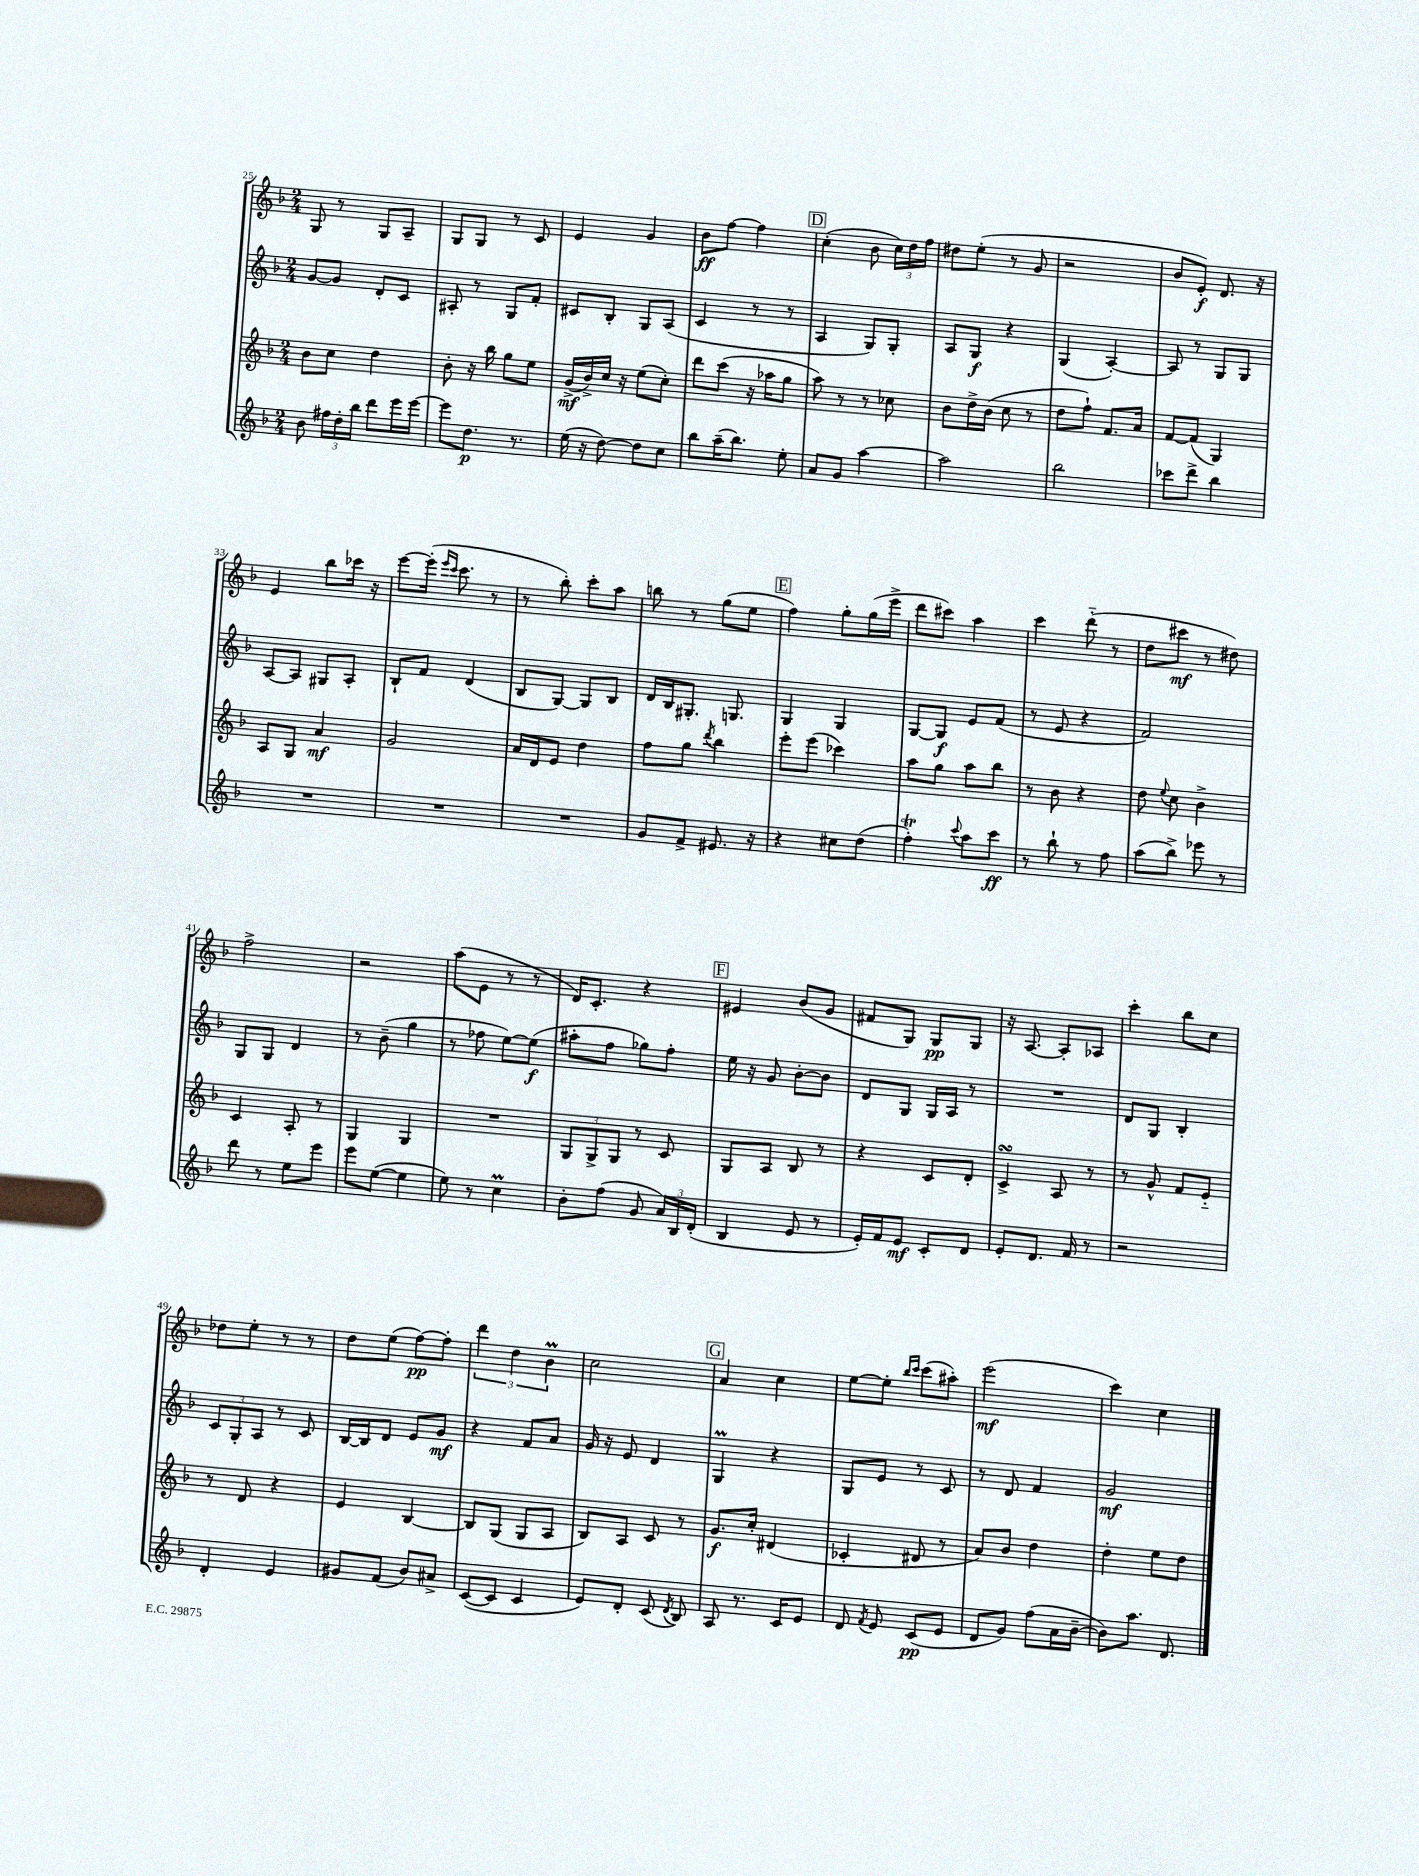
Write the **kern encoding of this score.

**kern	**dynam	**kern	**dynam	**kern	**dynam	**kern	**dynam
*part4	*part4	*part3	*part3	*part2	*part2	*part1	*part1
*staff4	*staff4	*staff3	*staff3	*staff2	*staff2	*staff1	*staff1
*clefG2	*	*clefG2	*	*clefG2	*	*clefG2	*
*k[b-]	*	*k[b-]	*	*k[b-]	*	*k[b-]	*
*M2/4	*	*M2/4	*	*M2/4	*	*M2/4	*
=25	=25	=25	=25	=25	=25	=25	=25
8b-\	.	8b-\L	.	[8g/L	.	8G/	.
24ff#X\LL	.	8cc\J	.	8g/J]	.	8r	.
24dd'\	.	.	.	.	.	.	.
24bb-\JJ	.	.	.	.	.	.	.
8ddd\L	.	4dd\	.	8d'/L	.	8G/L	.
16eee\L	.	.	.	8c/J	.	8A~/J	.
[16eee\JJ	.	.	.	.	.	.	.
=26	=26	=26	=26	=26	=26	=26	=26
8eee\L]	.	8b-'\	.	8A#X'/	.	8G/L	.
8.dd\J	p	16r	.	8r	.	8G/J	.
.	.	16bb-\	.	.	.	.	.
.	.	8gg\L	.	8G/L	.	8r	.
8.r	.	.	.	.	.	.	.
.	.	8ee\J	.	8f'/J	.	8c/	.
=27	=27	=27	=27	=27	=27	=27	=27
(16ee\	.	(16g^/LL	mf	8c#X/L	.	4e/	.
16r	.	16b-^/)	.	.	.	.	.
[8dd\)	.	16cc/JJ	.	8B-'/J	.	.	.
.	.	16r	.	.	.	.	.
8dd\L]	.	(8ee\L	.	8G/L	.	4g/	.
8cc\J	.	8cc'\J)	.	(8A/J	.	.	.
=28	=28	=28	=28	=28	=28	=28	=28
8bb-\L	.	8ddd\L	.	4c/	.	8b-\L	ff
(16aa~\K	.	(8ccc\J	.	.	.	[8ff\J	.
8.bb-\J)	.	.	.	.	.	.	.
.	.	16r	.	8r	.	4ff\]	.
.	.	16aa-X\KL	.	.	.	.	.
8ee'\	.	8gg\J	.	8r	.	.	.
!!LO:REH:place=s1:t=D
=29	=29	=29	=29	=29	=29	=29	=29
8a/L	.	8aa\)	.	4A/	.	(4cc'\	.
8g/J	.	8r	.	.	.	.	.
[4aa\	.	8r	.	8G/L)	.	8b-\	.
.	.	8cc-X\	.	8G'/J	.	24cc\LL)	.
.	.	.	.	.	.	24dd\	.
.	.	.	.	.	.	24ff\JJ	.
=30	=30	=30	=30	=30	=30	=30	=30
2aa\]	.	8b-\L	.	8A/L	.	8dd#X\L	.
.	.	16dd^\L	.	8G/J	f	(8ee'\J	.
.	.	(16b-\JJ	.	.	.	.	.
.	.	8cc\	.	4r	.	8r	.
.	.	8r	.	.	.	8g/	.
=31	=31	=31	=31	=31	=31	=31	=31
2bb-\	.	8dd\L	.	(4G/	.	2r	.
.	.	8ff`\J)	.	.	.	.	.
.	.	8.f/L	.	[4A'/)	.	.	.
.	.	16a/Jk	.	.	.	.	.
=32	=32	=32	=32	=32	=32	=32	=32
8ccc-X\L	.	[8f/L	.	8A/]	.	8b-/L	.
8ddd^\J	.	(8f/J]	.	8r	.	8e'/J)	f
4bb-\	.	4G/)	.	8G/L	.	8.d/	.
.	.	.	.	8G/J	.	.	.
.	.	.	.	.	.	16r	.
!!LO:LB:g=z
=33	=33	=33	=33	=33	=33	=33	=33
2r	.	8A/L	.	[8A/L	.	4e/	.
.	.	8G/J	.	8A/J]	.	.	.
.	.	4a/	mf	8G#X/L	.	8bb-\L	.
.	.	.	.	8A'/J	.	16ccc-X\Jk	.
.	.	.	.	.	.	16r	.
=34	=34	=34	=34	=34	=34	=34	=34
2r	.	2g/	.	8B-`/L	.	[8eee\L	.
.	.	.	.	8f/J	.	(16eee'\Jk]	.
.	.	.	.	.	.	16qqeee/LL	.
.	.	.	.	.	.	16qqccc/JJ	.
.	.	.	.	.	.	8.ccc\	.
.	.	.	.	(4d/	.	.	.
.	.	.	.	.	.	8r	.
=35	=35	=35	=35	=35	=35	=35	=35
2r	.	16a/LL	.	8B-/L	.	8r	.
.	.	16d/J	.	.	.	.	.
.	.	8e/J	.	[8G/J)	.	8bb-'\)	.
.	.	4dd\	.	8G/L]	.	8ccc'\L	.
.	.	.	.	8B-/J	.	8aa\J	.
=36	=36	=36	=36	=36	=36	=36	=36
8g/L	.	8ff\L	.	16d/LL	.	8bbn\	.
.	.	.	.	16B-/J	.	.	.
8f^/J	.	8gg\J	.	8.G#X'/J	.	8r	.
.	.	8qddd/	.	.	.	.	.
8.e#X/	.	4bb-\	.	.	.	(8gg\L	.
.	.	.	.	8.Gn/	.	.	.
.	.	.	.	.	.	8ee\J	.
16r	.	.	.	.	.	.	.
!!LO:REH:place=s1:t=E
=37	=37	=37	=37	=37	=37	=37	=37
4r	.	8eee'\L	.	4G/	.	4ff\)	.
.	.	(8eee\J	.	.	.	.	.
8cc#X\L	.	4ccc-X\)	.	4G/	.	8gg'\L	.
(8dd\J	.	.	.	.	.	(16gg\L	.
.	.	.	.	.	.	16eee^\JJ	.
=38	=38	=38	=38	=38	=38	=38	=38
4ffT'\)	.	8aa\L	.	[8G/L	.	8ddd\L	.
.	.	8gg\J	.	8G/J]	f	8ccc#X\J)	.
8qqccc/	.	.	.	.	.	.	.
8aa\L	.	8aa\L	.	8e/L	.	4aa\	.
8ccc\J	ff	8bb-\J	.	(8f/J	.	.	.
=39	=39	=39	=39	=39	=39	=39	=39
8r	.	8r	.	8r	.	4ccc\	.
8bb-`\	.	8b-\	.	8e/	.	.	.
8r	.	4r	.	4r	.	(8ddd\	.
8ff\	.	.	.	.	.	8r	.
=40	=40	=40	=40	=40	=40	=40	=40
(8aa\L	.	8dd\	.	2f/)	.	8dd\L	.
.	.	8qqee/	.	.	.	.	.
8bb-^\J)	.	8cc\	.	.	.	8ccc#X\J	mf
8eee-X\	.	4b-^\	.	.	.	8r	.
8r	.	.	.	.	.	8dd#X\)	.
!!LO:LB:g=z
=41	=41	=41	=41	=41	=41	=41	=41
8ddd\	.	4c/	.	8G/L	.	2ff^\	.
8r	.	.	.	8G/J	.	.	.
8ee\L	.	8A'/	.	4d/	.	.	.
8eee\J	.	8r	.	.	.	.	.
=42	=42	=42	=42	=42	=42	=42	=42
8eee\L	.	4G/	.	8r	.	2r	.
([8ee\J	.	.	.	(8b-~\	.	.	.
4ee\]	.	4G/	.	4gg\	.	.	.
=43	=43	=43	=43	=43	=43	=43	=43
8ee\)	.	2r	.	8r	.	(8aa\L	.
8r	.	.	.	8ff-X\	.	8e\J	.
4ccM\	.	.	.	[8ee\L)	.	8r	.
.	.	.	.	(8ee\J]	f	8r	.
=44	=44	=44	=44	=44	=44	=44	=44
8b-'\L	.	12G/L	.	8aa#X'\L	.	16d/KL)	.
.	.	.	.	.	.	8.c'/J	.
.	.	12G^/	.	.	.	.	.
(8ff\J	.	.	.	8ff\J	.	.	.
.	.	12G/J	.	.	.	.	.
8g/	.	8r	.	8gg-X\L)	.	4r	.
24a/LL)	.	8c/	.	8ff'\J	.	.	.
24B-/	.	.	.	.	.	.	.
(24d'/JJ	.	.	.	.	.	.	.
!!LO:REH:place=s1:t=F
=45	=45	=45	=45	=45	=45	=45	=45
4B-/	.	8G/L	.	16ee\	.	4e#X/	.
.	.	.	.	16r	.	.	.
.	.	8A/J	.	8g/	.	.	.
8e/	.	8B-/	.	[8b-'\L	.	(8b-/L	.
8r	.	8r	.	8b-\J]	.	8g/J	.
=46	=46	=46	=46	=46	=46	=46	=46
16e'/LL)	.	4r	.	8d/L	.	8f#X/L	.
16f/J	.	.	.	.	.	.	.
8e/J	mf	.	.	8G/J	.	8G/J)	.
8c'/L	.	8c/L	.	16G/LL	.	8G/L	pp
.	.	.	.	16A/JJ	.	.	.
8d/J	.	8d'/J	.	8r	.	8G/J	.
=47	=47	=47	=47	=47	=47	=47	=47
8e'/L	.	4csSSS^/	.	2r	.	16r	.
.	.	.	.	.	.	[8.A/	.
8.d/J	.	.	.	.	.	.	.
.	.	8A/	.	.	.	8A'/L]	.
16f/	.	.	.	.	.	.	.
8r	.	8r	.	.	.	8A-X/J	.
=48	=48	=48	=48	=48	=48	=48	=48
2r	.	8r	.	8d/L	.	4ccc'\	.
.	.	8g^^/	.	8G/J	.	.	.
.	.	8f/L	.	4B-'/	.	8bb-\L	.
.	.	8e/J	.	.	.	8cc\J	.
!!LO:LB:g=z
=49	=49	=49	=49	=49	=49	=49	=49
4d'/	.	8r	.	12c/L	.	8dd-X\L	.
.	.	.	.	12G'/	.	.	.
.	.	8d/	.	.	.	8ee'\J	.
.	.	.	.	12A/J	.	.	.
4e/	.	4r	.	8r	.	8r	.
.	.	.	.	8c/	.	8r	.
=50	=50	=50	=50	=50	=50	=50	=50
8g#X/L	.	4e/	.	[16B-/LL	.	8dd\L	.
.	.	.	.	16B-/J]	.	.	.
(8f/J	.	.	.	8d/J	.	(8ee\J	.
8b-/L)	.	[4B-/	.	8e/L	.	[8ff\L)	pp
8a#X^/J	.	.	.	8g/J	mf	8ff'\J]	.
=51	=51	=51	=51	=51	=51	=51	=51
([8c/L	.	8B-/L]	.	4r	.	6ddd\	.
8c/J]	.	(8G/J	.	.	.	.	.
.	.	.	.	.	.	6dd\	.
4c/	.	8G/L	.	8f/L	.	.	.
.	.	.	.	.	.	6b-M\	.
.	.	8A/J	.	8a/J	.	.	.
=52	=52	=52	=52	=52	=52	=52	=52
8e/L)	.	8B-/L)	.	16g/	.	2cc\	.
.	.	.	.	16r	.	.	.
8d'/J	.	8A/J	.	8e/	.	.	.
(8c/	.	8c/	.	4d/	.	.	.
8qd/	.	.	.	.	.	.	.
8B-/)	.	8r	.	.	.	.	.
!!LO:REH:place=s1:t=G
=53	=53	=53	=53	=53	=53	=53	=53
8A/	.	8.g/L	f	4GM/	.	4a/	.
8.r	.	.	.	.	.	.	.
.	.	16cc'/Jk	.	.	.	.	.
.	.	(4d#X/	.	4r	.	4cc\	.
16c/KL	.	.	.	.	.	.	.
8e/J	.	.	.	.	.	.	.
=54	=54	=54	=54	=54	=54	=54	=54
8d/	.	4c-X'/	.	8G/L	.	[8ee\L	.
8qf/	.	.	.	.	.	.	.
8e/	.	.	.	8e/J	.	8ee'\J]	.
.	.	.	.	.	.	16qqbb-/LL	.
.	.	.	.	.	.	16qqccc/JJ	.
(8c/L	pp	8d#X/	.	8r	.	(8ccc\L	.
8e/J	.	8r	.	8c/	.	8aa#X'\J)	.
=55	=55	=55	=55	=55	=55	=55	=55
8d/L	.	8a/L)	.	8r	.	(2eee\	mf
8g/J)	.	8b-/J	.	8d/	.	.	.
(8ff\L	.	4dd\	.	4f/	.	.	.
16a\L	.	.	.	.	.	.	.
[16b-~\JJ	.	.	.	.	.	.	.
=56	=56	=56	=56	=56	=56	=56	=56
8b-\L])	.	4dd'\	.	2g/	mf	4ccc\)	.
8.aa\J	.	.	.	.	.	.	.
.	.	8ee\L	.	.	.	4cc\	.
8.d/	.	.	.	.	.	.	.
.	.	8dd\J	.	.	.	.	.
==	==	==	==	==	==	==	==
*-	*-	*-	*-	*-	*-	*-	*-
